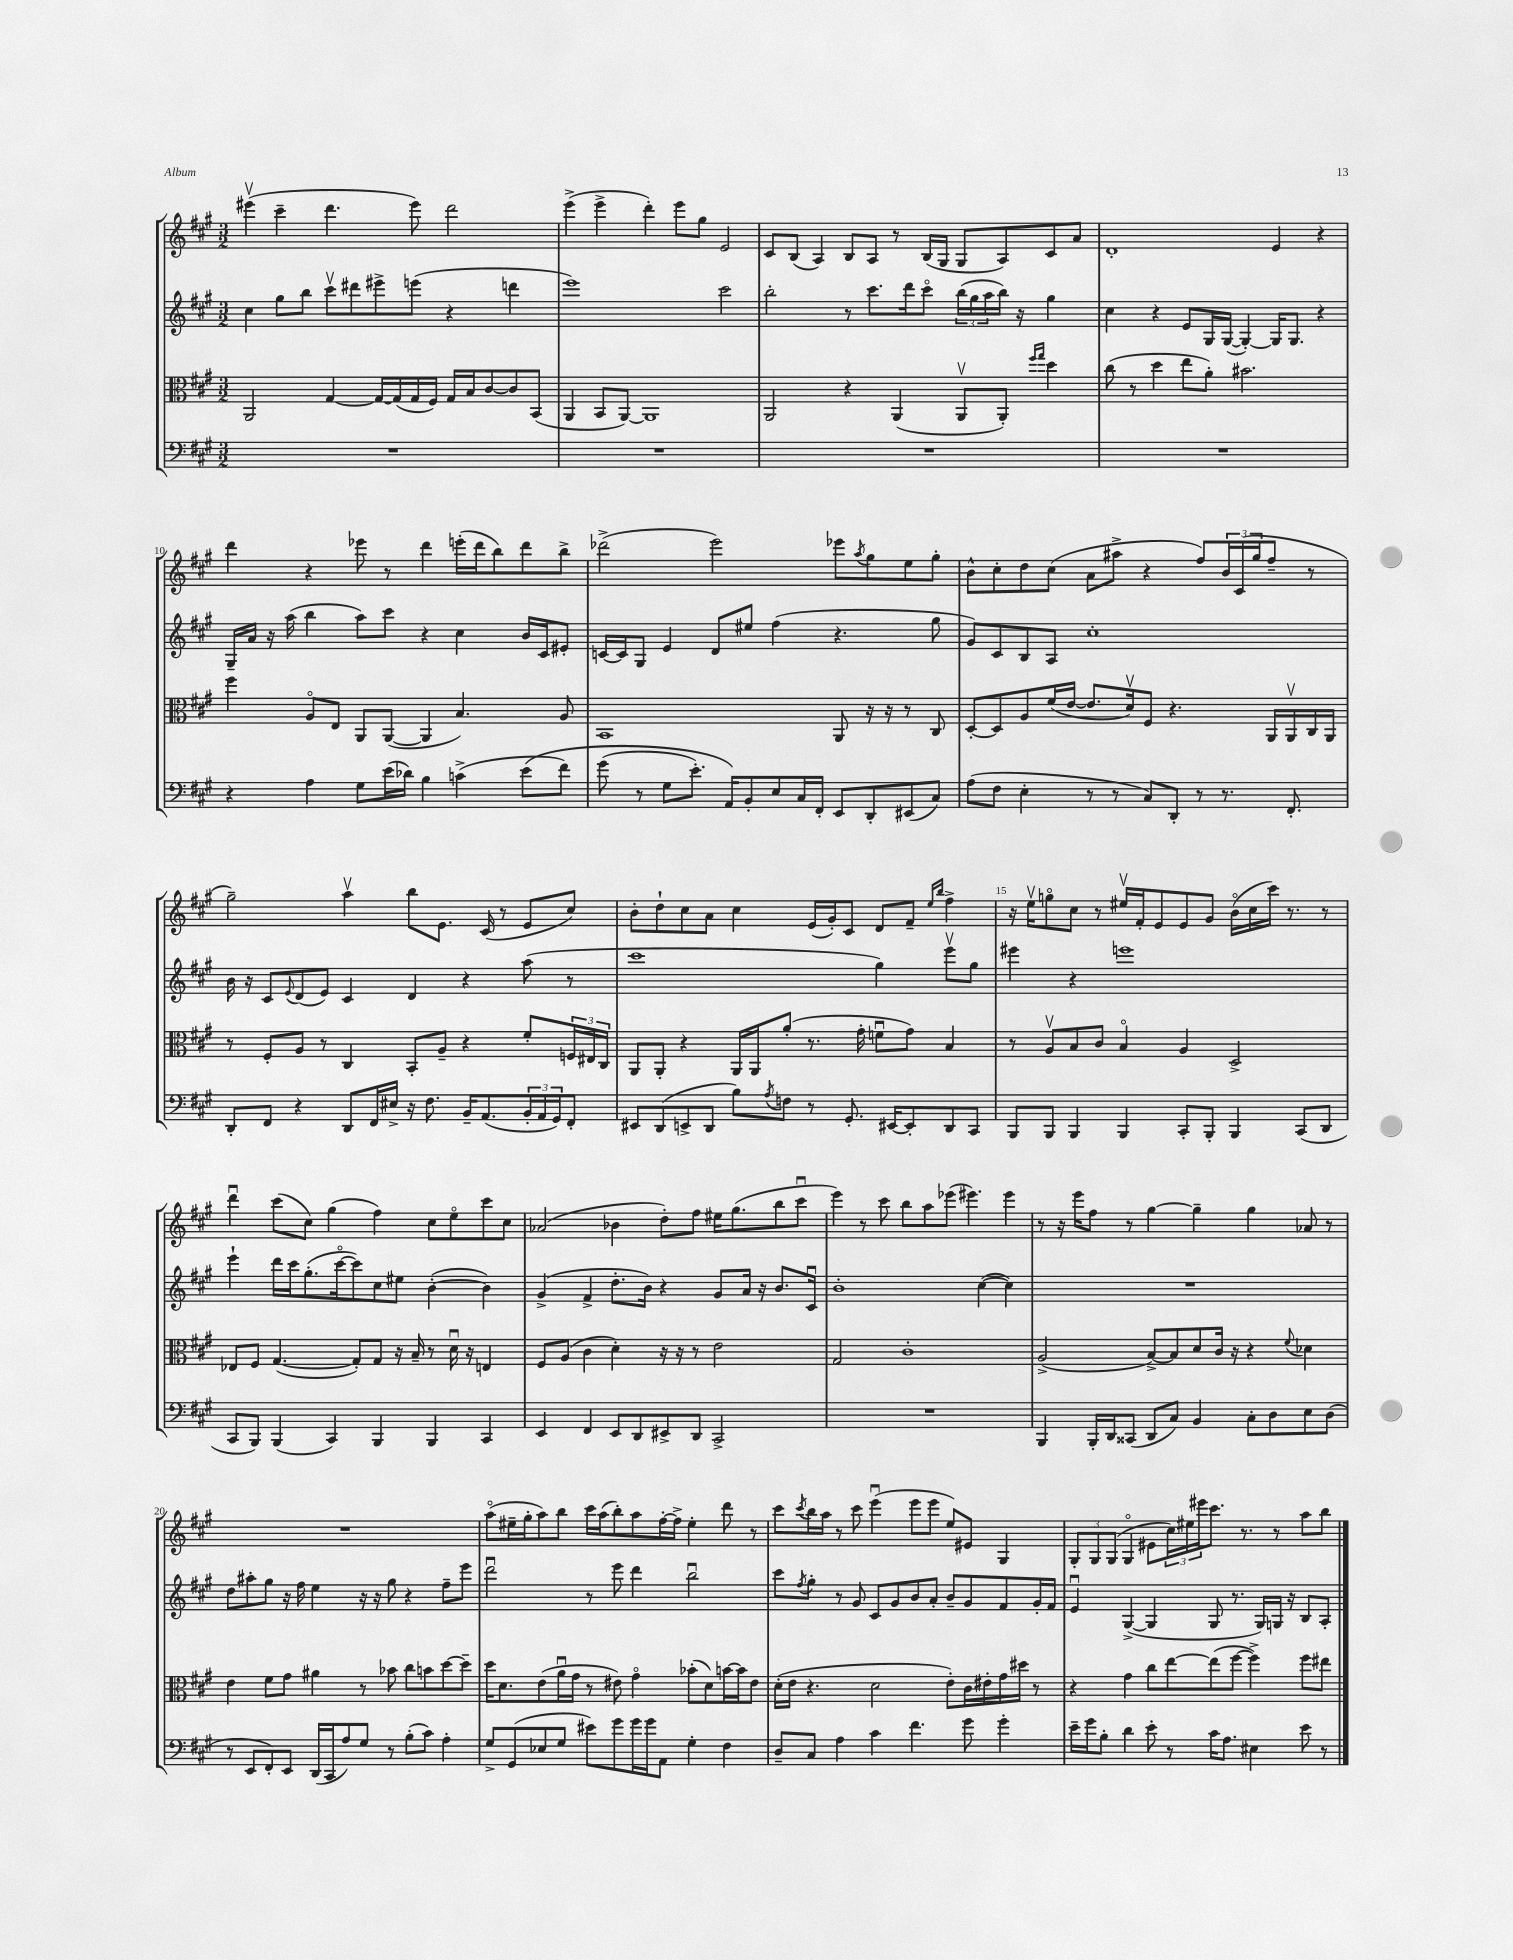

**kern	**kern	**kern	**kern
*staff4	*staff3	*staff2	*staff1
*clefF4	*clefC3	*clefG2	*clefG2
*k[f#c#g#]	*k[f#c#g#]	*k[f#c#g#]	*k[f#c#g#]
*M3/2	*M3/2	*M3/2	*M3/2
1.r	2AA	4cc#	(4eee#v
.	.	8gg#	4ccc#~
.	.	8bb	.
.	[4G#	8ccc#v	4.ddd
.	.	8ddd#	.
.	16G#_	8eee#^	.
.	(16G#]	.	.
.	16G#	(8eee	8eee#)
.	16F#)	.	.
.	16G#	4r	2ddd
.	16B	.	.
.	[8c#	.	.
.	8c#]	4ddd	.
.	(8BB	.	.
=	=	=	=
1.r	4AA	1eee)	(4eee^
.	8BB	.	4eee^
.	[8AA)	.	.
.	1AA]	.	4ddd')
.	.	.	8eee
.	.	.	8gg#
.	.	2ccc#	2e
=	=	=	=
1.r	2AA	2bb'	8c#
.	.	.	(8B
.	.	.	4A)
.	4r	8r	8B
.	.	8.ccc#	8A
.	(4AA	.	8r
.	.	16ddd	.
.	.	8ccc#o	(16B
.	.	.	16G#
.	8AAv	(24bb	8G#
.	.	24gg#	.
.	.	24aa	.
.	8AA')	16bb)	8A)
.	.	16r	.
.	16qqff#	.	.
.	16qqgg#	.	.
.	4dd	4gg#	8c#
.	.	.	8a
=	=	=	=
1.r	(8cc#	4cc#	1d'
.	8r	.	.
.	4dd	4r	.
.	8ee	8e	.
.	8a')	16G#	.
.	.	([16G#	.
.	2.b#	4G#'_)	.
.	.	16G#]	4e
.	.	8.G#	.
.	.	4r	4r
=	=	=	=
4r	4ff#	16G#~	4ddd
.	.	16a	.
.	.	16r	.
.	.	(16aa	.
4A	8Ao	4bb	4r
.	8E	.	.
8G#	8AA	8aa)	8eee-
(16e	([8AA	8ccc#	8r
16d-)	.	.	.
4B	4AA]	4r	4ddd
(4c^	4.B)	4cc#	(16eee'
.	.	.	16ddd
.	.	.	8bb)
&(8e	.	16b	8ddd
.	.	16c#	.
8f#)	8A	8e#'	8bb^
=	=	=	=
(8g#	1BB	[16c	(2ddd-^
.	.	16c]	.
8r	.	8G#	.
8G#	.	4e	.
8.e')	.	.	.
.	.	8d	2eee)
16AA&)	.	.	.
8BB'	.	8ee#	.
8E	.	(4ff#	.
16C#	.	.	.
16FF#'	.	.	.
8EE	8AA	4.r	8eee-
.	.	.	8qaa
8DD'	16r	.	8gg#
.	16r	.	.
(8EE#	8r	.	8ee
8C#)	8C#	8gg#	8gg#'
=	=	=	=
(8A	[8D'	8g#)	8b^^
8F#	8D]	8c#	8cc#'
4E'	8A	8B	8dd
.	(16f#	8A	(8cc#
.	[16e	.	.
8r	8.e]	1cc#'	8a
8r	.	.	8aa#^
.	16dv)	.	.
8C#)	8F#	.	4r
8DD'	4.r	.	.
8r	.	.	8ff#)
8.r	.	.	24b
.	.	.	(24c#
.	.	.	24gg#
.	16AA	.	8ff#~
8.FF#'	16AAv	.	.
.	16C#	.	8r
.	16AA	.	.
=	=	=	=
8DD'	8r	16b	2gg#~)
.	.	16r	.
8FF#	8F#'	8c#	.
.	.	8qqe	.
4r	8A	(8d	.
.	8r	8e)	.
8DD	4C#	4c#	4aav
16FF#	.	.	.
16E#^	.	.	.
16r	8BB'	4d	8bb
8.F#	.	.	.
.	8A~	.	8.e
16BB~	4r	4r	.
(8.AA	.	.	(16c#
.	.	.	8r
24BB'	8f#'	(8aa	8e
24AA	.	.	.
24GG#)	.	.	.
8FF#'	24F	8r	8cc#)
.	24E#	.	.
.	24C#	.	.
=	=	=	=
8EE#	8AA	1ccc#	8b'
(8DD	8AA'	.	8dd`
8EE^	4r	.	8cc#
8DD	.	.	8a
8B)	16AA	.	4cc#
.	16AA	.	.
8qA	.	.	.
8F	(8a'	.	.
8r	8.r	.	(16e
.	.	.	16g#')
8.GG#'	.	.	8c#
.	16g#'	.	.
.	8fu	4gg#)	8d
[16EE#	.	.	.
8EE#']	8g#)	.	8f#~
.	.	.	16qqee
.	.	.	16qqbb
8DD	4B	8eeev	4ff#^
8CC#	.	8gg#	.
=	=	=	=
8BBB	8r	4eee#	16r
.	.	.	16eev
8BBB	8Av	.	8ggo
4BBB	8B	4r	8cc#
.	8c#	.	8r
4BBB	4Bo	1eee	16ee#v
.	.	.	16f#'
.	.	.	8e
8CC#'	4A	.	8e
8BBB'	.	.	8g#
4BBB	2D^	.	(16bo
.	.	.	16cc#
.	.	.	16ccc#)
.	.	.	8.r
(8CC#	.	.	.
8DD	.	.	8r
=	=	=	=
8CC#	8E-	4eee`	4dddu
8BBB)	8F#	.	.
(4BBB	([4.G#	16ddd	(8ccc#
.	.	16ccc#	.
.	.	(8.gg#'	8cc#)
4CC#)	.	.	(4gg#
.	.	[16ccc#o	.
.	8G#'])	8ccc#])	.
4BBB	8G#	8cc#	4ff#)
.	16r	8ee#	.
.	16B~	.	.
4BBB	8r	([4b'	8cc#
.	16du	.	8eeo
.	16r	.	.
4CC#	4E	4b])	8ccc#
.	.	.	8cc#
=	=	=	=
4EE	8F#	(4g#^	(2a-
.	(8A	.	.
4FF#	4c#	4f#^	.
8EE	4d')	8.dd'	4b-
8DD	.	.	.
.	.	16b)	.
8EE#^	16r	4r	8dd')
.	16r	.	.
8DD	8r	.	8ff#
2CC#^	2e	8g#	16ee#
.	.	.	(8.gg#
.	.	16a	.
.	.	16r	.
.	.	8.b	8bb
.	.	.	8ccc#u
.	.	16c#u	.
=	=	=	=
1.r	2G#	1b'	4eee)
.	.	.	8r
.	.	.	8ccc#
.	1c#'	.	8bb
.	.	.	8aa
.	.	.	(8eee-
.	.	.	4.eee#)
.	.	([4cc#	.
.	.	4cc#])	4eee#
=	=	=	=
4BBB	(2A^	1.r	8r
.	.	.	16r
.	.	.	16eee
16BBB'	.	.	8ff#
16DD	.	.	.
(8CC##	.	.	8r
8DD	[8B^)	.	[4gg#
8C#)	8B]	.	.
4BB	8d	.	4gg#~]
.	16c#	.	.
.	16r	.	.
8C#'	4r	.	4gg#
8D	.	.	.
.	8qqf#	.	.
8E	4d-	.	8a-
(8D	.	.	8r
=	=	=	=
8r	4e	8dd	1.r
8EE	.	8aa#'	.
8FF#')	8f#	8gg#	.
8EE	8g#	16r	.
.	.	16ff#	.
(16DD	4a#	4ee	.
16CC#	.	.	.
8A)	.	.	.
8G#	8r	16r	.
.	.	16r	.
8r	8b-	8gg#	.
(8B'	8cc#	4r	.
8c#)	8b	.	.
4A'	[8dd	8ff#~	.
.	8dd~]	8eee	.
=	=	=	=
8G#^	16dd	2dddu	(8aao
.	8.d	.	.
(8GG#	.	.	16ee#~
.	.	.	16gg#'
8E-	(8e	.	8aa)
8G#	16au	.	8bb
.	16g#	.	.
8e#)	8r	8r	16ccc#
.	.	.	(16aa
8g#	8e#)	8eee	8bb')
16g#	4g#o	4ddd	8aa
16g#	.	.	.
8AA	.	.	[16ff#'
.	.	.	16ff#^]
4G#'	(8b-'	2bbu	4ee#'
.	8d)	.	.
4F#	[16b	.	8ddd
.	16b]	.	.
.	8e#	.	8r
=	=	=	=
8D~	(16d'	8ccc#	8ccc#
.	16e	.	.
.	.	8qff#	8qccc#
8C#	4.r	8gg#'	16bb
.	.	.	16aa
4A	.	8r	8r
.	.	8g#	8ccc#
4c#	2d	8c#	(4eeeu
.	.	8g#	.
4.f#	.	8b	8eee
.	.	8a'	8eee
.	8e')	8b~	8ee)
8g#	16c#	8g#	8e#
.	16e#'	.	.
4g#'	16g#	8f#	4G#
.	16dd#	.	.
.	8r	16g#'	.
.	.	16f#	.
=	=	=	=
16e~	4r	4eu	12G#'
16g#	.	.	.
.	.	.	12G#
8B'	.	.	.
.	.	.	(12G#
4d	4g#	([4G#^	4G#o
8e'	8cc#	4G#]	8e#
8r	[8ee	.	24cc#)
.	.	.	24ee#
.	.	.	24eee#
16c#	(8ee]	8G#	8.ccc#
8.A	.	.	.
.	[8ff#	8.r	.
.	.	.	8.r
4E#	4ff#^])	.	.
.	.	16G#)	.
.	.	16G	8r
.	.	16r	.
8e	8ff#	8B	8aa
8r	8ee#	8A'	8bb
==	==	==	==
*-	*-	*-	*-
